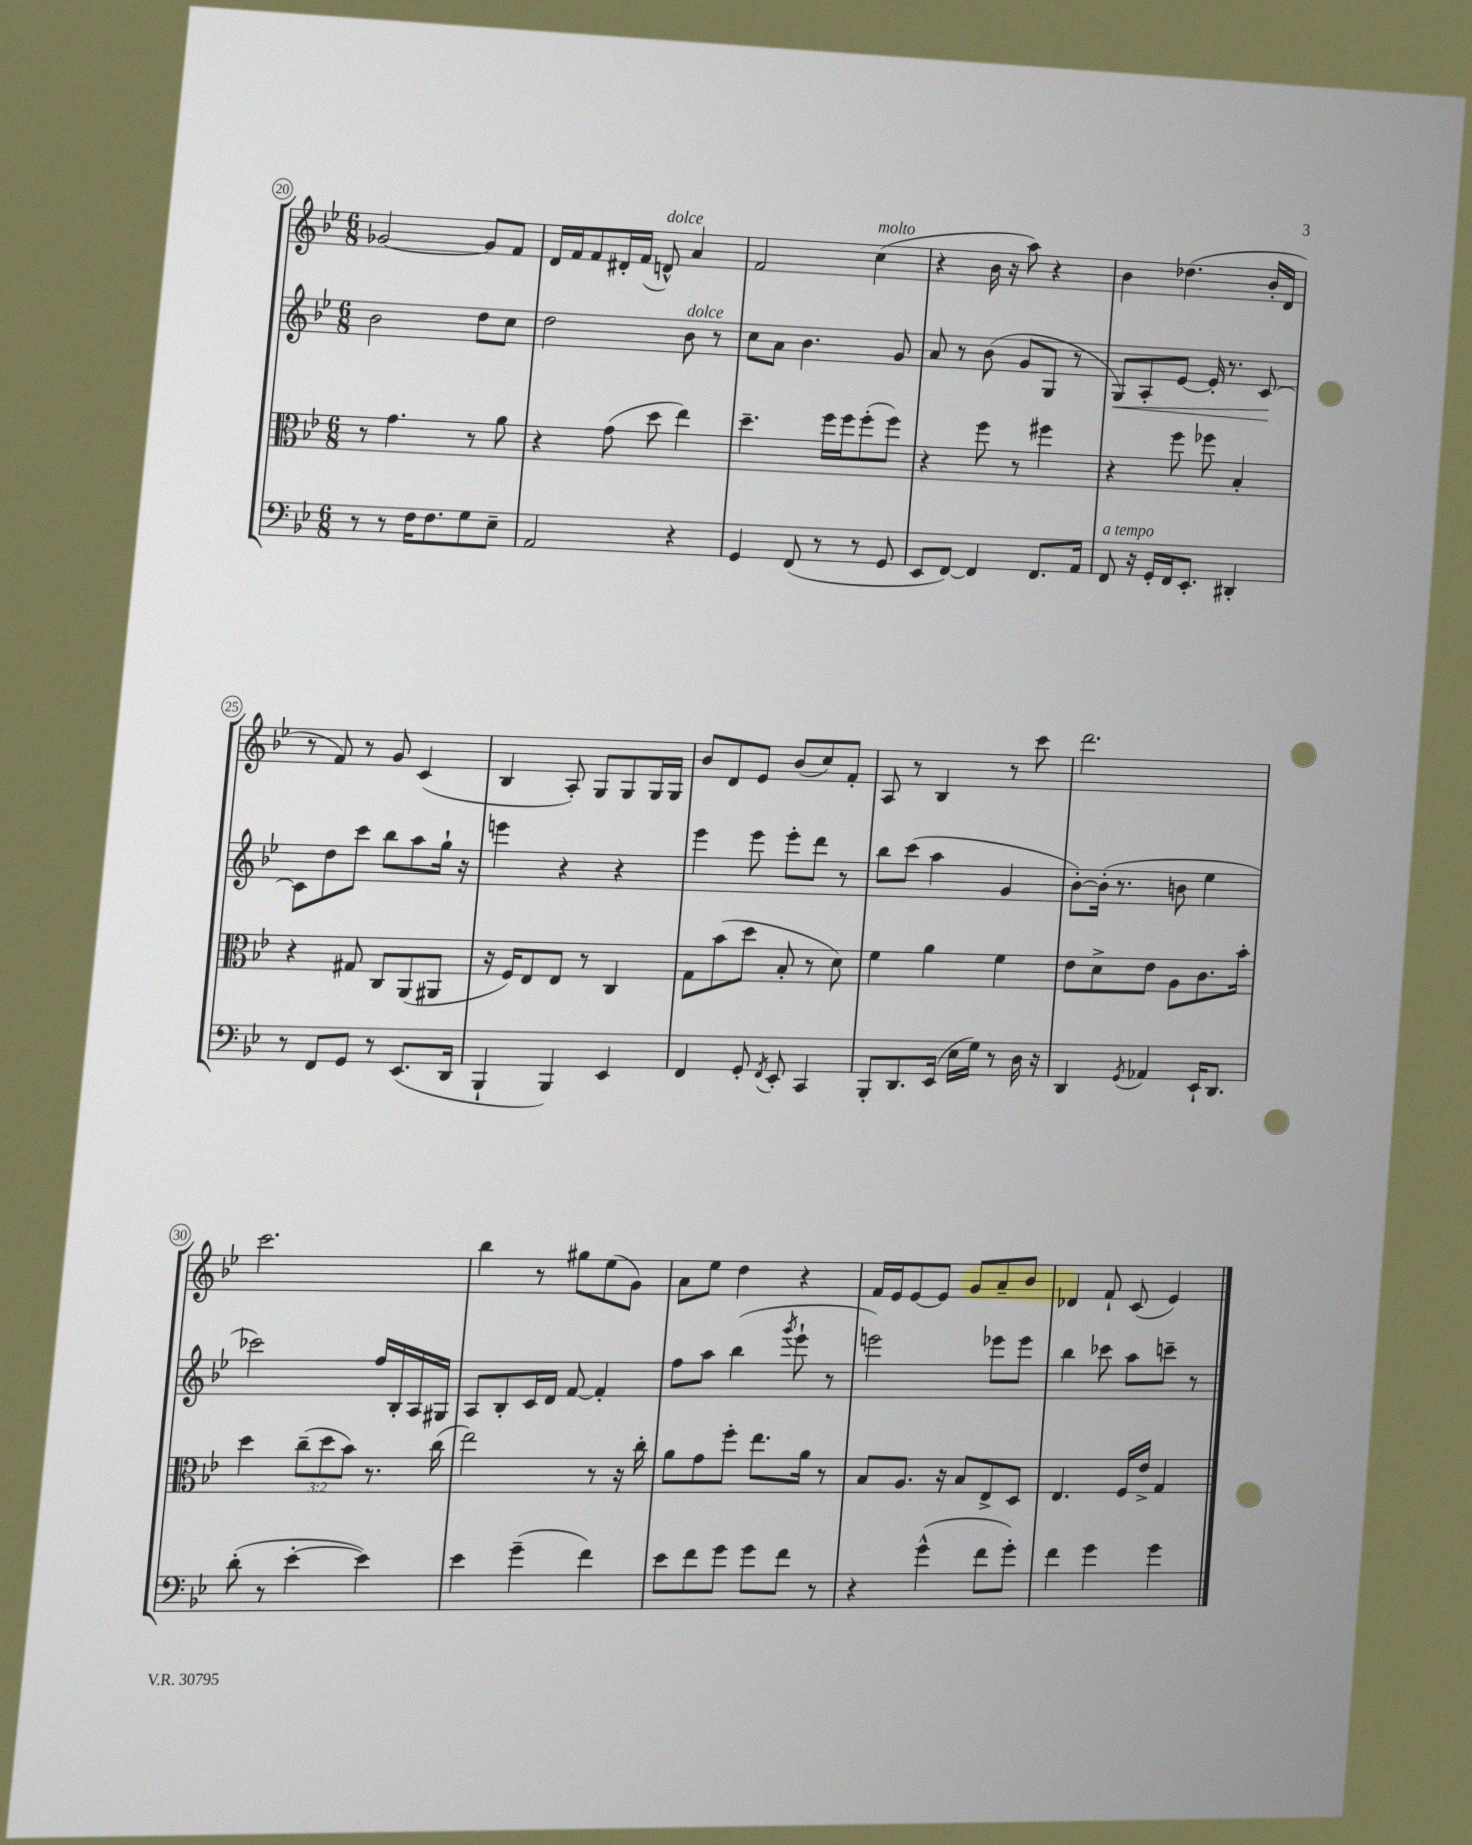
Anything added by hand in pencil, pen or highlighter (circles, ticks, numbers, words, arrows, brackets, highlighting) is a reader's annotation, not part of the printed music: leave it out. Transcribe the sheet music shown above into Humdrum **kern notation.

**kern	**kern	**kern	**dynam	**kern
*part4	*part3	*part2	*part2	*part1
*staff4	*staff3	*staff2	*staff2	*staff1
*clefF4	*clefC3	*clefG2	*	*clefG2
*k[b-e-]	*k[b-e-]	*k[b-e-]	*	*k[b-e-]
*M6/8	*M6/8	*M6/8	*	*M6/8
=20	=20	=20	=20	=20
8r	8r	2b-\	.	[2g-X/
8r	4.g\	.	.	.
16F\KL	.	.	.	.
8.F\	.	.	.	.
8G\	8r	8dd\L	.	8g-/L]
8E-~\J	8a\	8cc\J	.	8f/J
=21	=21	=21	=21	=21
2AA/	4r	2dd\	.	16d/LL
.	.	.	.	16f/J
.	.	.	.	8f/
.	(8g\	.	.	16d#X'/L
.	.	.	.	(16f/JJ
!	!	!	!	!LO:TX:a:i:t=dolce
.	8dd\	.	.	8dn^^/)
!	!	!LO:TX:a:i:t=dolce	!	!
4r	4ee-\)	8b-\	.	4a/
.	.	8r	.	.
=22	=22	=22	=22	=22
4GG/	4.dd~\	8cc\L	.	2f/
.	.	8a\J	.	.
(8FF/	.	4.b-\	.	.
8r	16ff\LL	.	.	.
.	16ff\J	.	.	.
!	!	!	!	!LO:TX:a:i:t=molto
8r	(8ff'\	.	.	(4cc\
8GG/	8ff\J)	8g/	.	.
=23	=23	=23	=23	=23
8EE-/L	4r	8a/	.	4r
[8FF/J)	.	8r	.	.
4FF/]	8ff\	(8b-\	.	16b-\
.	.	.	.	16r
.	8r	8g/L	.	8aa\)
8.FF/L	4ff#X\	8G/J	.	4r
.	.	8r	.	.
16AA/Jk	.	.	.	.
=24	=24	=24	=24	=24
!LO:TX:a:i:t=a tempo	!	!	!	!
!	!	!	!LO:HP:b	!
8FF/	4r	8G/L)	<	4b-\
16r	.	8A'/	.	.
16GG'/LL	.	.	.	.
16FF/J	8ff\	[8e-/J	.	(4.dd-X\
8.EE-'/J	.	.	.	.
.	8ff-X\	16e-'/]	.	.
.	.	8.r	.	.
4DD#X'/	4B-'/	.	.	.
.	.	[8c/	.	16b-'/LL
.	.	.	.	16d/JJ
.	.	.	[	.
!!LO:LB:g=z
=25	=25	=25	=25	=25
8r	4r	8c\L]	.	8r
8FF/L	.	8dd\	.	8f/)
8GG/J	8G#X/	8ccc\J	.	8r
8r	8C/L	8bb-\L	.	8g/
(8.EE-/L	(8AA/	8aa\	.	(4c/
.	8AA#X/J	16gg`\Jk	.	.
16DD/Jk	.	16r	.	.
=26	=26	=26	=26	=26
4BBB-`/	16r	4eeen\	.	4B-/
.	16F/KL)	.	.	.
.	8E-/	.	.	.
4BBB-/)	8E-/J	4r	.	8A'/)
.	8r	.	.	8G/L
4EE-/	4C/	4r	.	8G/
.	.	.	.	16G/L
.	.	.	.	16G/JJ
=27	=27	=27	=27	=27
4FF/	8G\L	4eee-\	.	8b-/L
.	(8b-\	.	.	8d/
8GG'/	8dd\J	8eee-\	.	8e-/J
8qFF/	.	.	.	.
8EE-'/	8B-'/	8eee-'\L	.	(8b-/L
4CC/	8r	8ddd\J	.	8cc/)
.	8d\)	8r	.	8f'/J
=28	=28	=28	=28	=28
8BBB-'/L	4f\	8bb-\L	.	8A/
8.DD/	.	(8ccc\J	.	8r
.	4a\	4aa\	.	4B-/
(16EE-/Jk	.	.	.	.
16E-\LL	.	.	.	.
16G\JJ)	.	.	.	.
8r	4f\	4g/	.	8r
16D\	.	.	.	8ccc\
16r	.	.	.	.
=29	=29	=29	=29	=29
4DD/	8e-\L	[8b-'\L)	.	2.ddd\
.	8d^\	(16b-'\Jk]	.	.
.	.	8.r	.	.
8qGG/	.	.	.	.
4AA-X/	8e-\J	.	.	.
.	8A\L	8bn\	.	.
16EE-`/KL	8.c\	4ee-\	.	.
8.DD/J	.	.	.	.
.	16b-'\Jk	.	.	.
!!LO:LB:g=z
=30	=30	=30	=30	=30
(8d'\	4dd\	2ccc-X\)	.	2.ccc\
8r	.	.	.	.
[4e-'\	(12cc~\L	.	.	.
.	12dd\	.	.	.
.	12b-\J)	.	.	.
4e-\])	8.r	16ff/LL	.	.
.	.	16B-'/	.	.
.	.	16A/	.	.
.	(16cc\	16G#X/JJ	.	.
=31	=31	=31	=31	=31
4e-\	2ee-\)	8A/L	.	4bb-\
.	.	8B-'/	.	.
(4g~\	.	16c/L	.	8r
.	.	16d/JJ	.	.
.	.	[8f/	.	8gg#X\L
4f\)	8r	4f'/]	.	(8ee-\
.	16r	.	.	8g\J)
.	16cc'\	.	.	.
=32	=32	=32	=32	=32
8e-\L	8a\L	8ff\L	.	8a\L
8f\	8g\	8aa\J	.	8ee-\J
8g\J	8ff'\J	(4bb-\	.	4dd\
8g\L	8.ee-\L	.	.	.
.	.	8qggg/	.	.
8f\J	.	8eee-`\	.	4r
.	16a\Jk	.	.	.
8r	8r	8r	.	.
=33	=33	=33	=33	=33
4r	8B-/L	2eeen\)	.	16f/LL
.	.	.	.	16e-/J
.	8.A/J	.	.	[8e-/
(4g^^\	.	.	.	8e-/J]
.	16r	.	.	.
.	8B-/L	.	.	8g/L
8f\L	8E-^/	8eee-X\L	.	8a~/
8g'\J)	8D/J	8eee-\J	.	8b-/J
=34	=34	=34	=34	=34
4f\	4.E-/	4bb-\	.	4d-X/
4g\	.	8ccc-X\	.	8f`/
.	16F/LL	8aa\L	.	(8c/
.	16e-^/JJ	.	.	.
4g\	4G/	8cccn~\J	.	4e-/)
.	.	8r	.	.
==	==	==	==	==
*-	*-	*-	*-	*-
